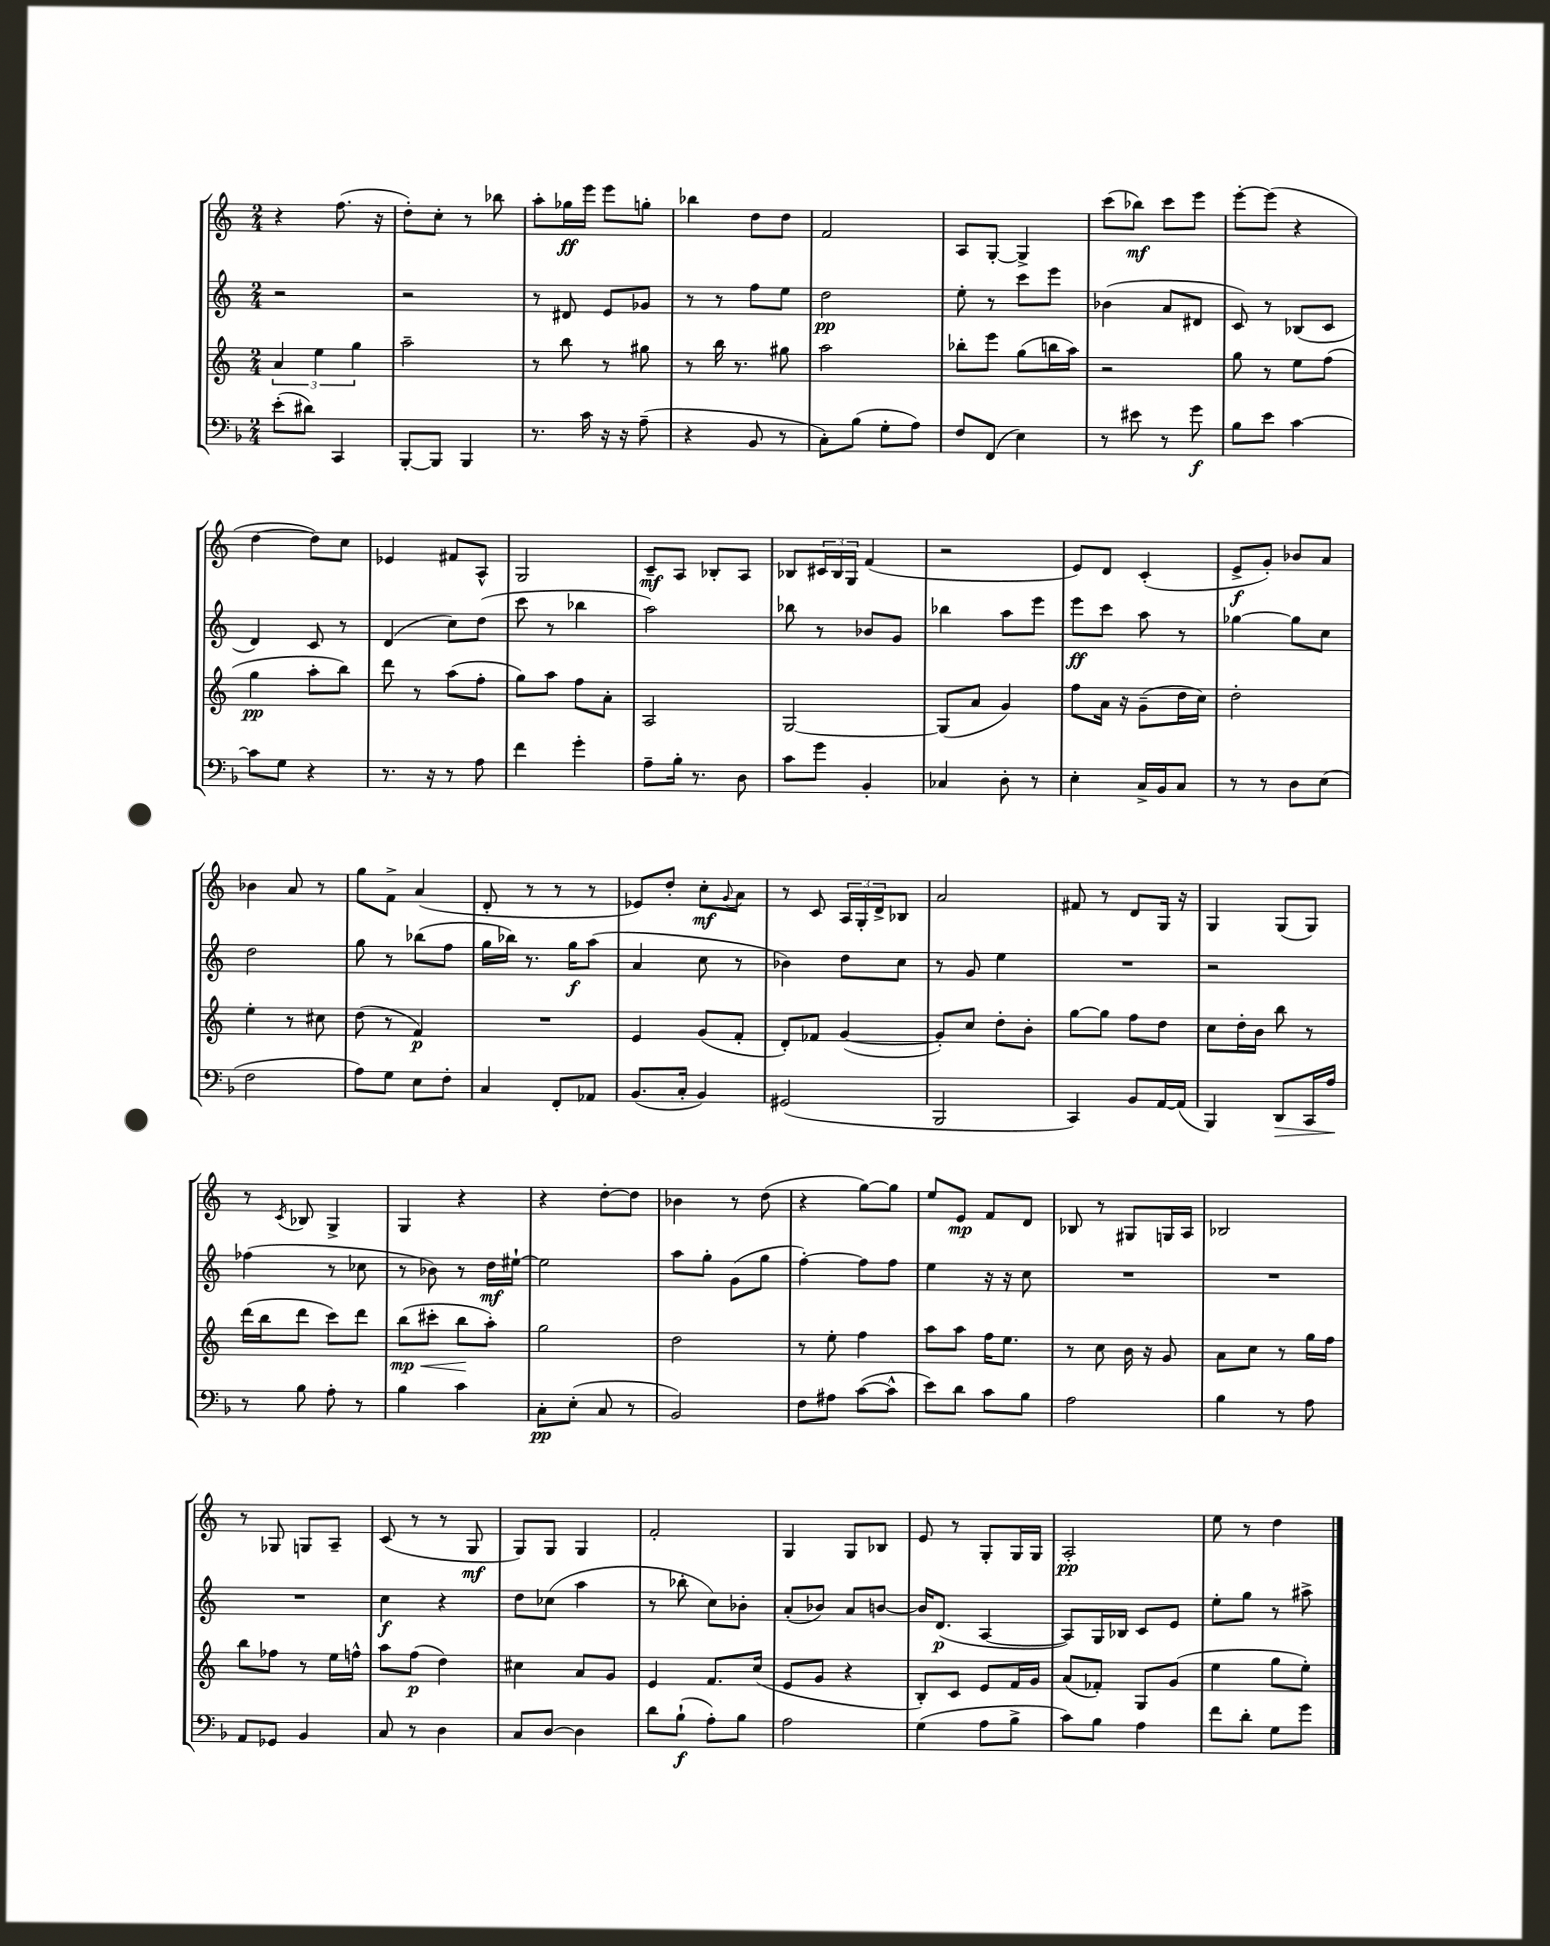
<<
\new StaffGroup <<
\new Staff = "s0" {
    \clef treble \key c \major \numericTimeSignature \time 2/4
    r4 f''8.( r16 |
    d''8-.) c''8-. r8 bes''8 |
    a''8-. ges''16\ff e'''16 e'''8 g''8-. |
    bes''4 d''8 d''8 |
    f'2 |
    a8 g8~-. g4-> |
    c'''8( bes''8\mf) c'''8 e'''8 |
    e'''8~-. e'''8( r4 |
    d''4~ d''8) c''8 |
    ees'4 fis'8 a8-^ |
    g2 |
    c'8--\mf a8 bes8-. a8 |
    bes8 \tuplet 3/2 { cis'16 bes16 g16 } f'4( |
    r2 |
    e'8) d'8 c'4-.( |
    e'8->\f g'8-.) bes'8 a'8 |
    bes'4 a'8 r8 |
    g''8 f'8-> a'4( |
    d'8-. r8 r8 r8 |
    ees'8) d''8-. c''8-.\mf \appoggiatura { g'8 } a'8 |
    r8 c'8 \tuplet 3/2 { a16 g16-. d'16-> } bes8 |
    a'2 |
    fis'8 r8 d'8 g16 r16 |
    g4 g8( g8) |
    r8 \acciaccatura { c'8 } bes8 g4-> |
    g4 r4 |
    r4 d''8~-. d''8 |
    bes'4 r8 d''8( |
    r4 g''8~) g''8 |
    e''8 e'8\mp f'8 d'8 |
    bes8 r8 gis8 g16 a16 |
    bes2 |
    r8 ges8 g8 a8-- |
    c'8( r8 r8 g8\mf |
    g8) g8 g4 |
    f'2-. |
    g4 g8 bes8 |
    e'8 r8 g8-. g16 g16 |
    a2-.\pp |
    e''8 r8 d''4 \bar "|." |
}
\new Staff = "s1" {
    \clef treble \key c \major \numericTimeSignature \time 2/4
    r2 |
    r2 |
    r8 dis'8 e'8 ges'8 |
    r8 r8 f''8 e''8 |
    d''2\pp |
    e''8-. r8 c'''8 e'''8 |
    bes'4( a'8 dis'8 |
    c'8) r8 bes8( c'8 |
    d'4) c'8 r8 |
    d'4( c''8) d''8( |
    c'''8 r8 bes''4 |
    a''2) |
    bes''8 r8 bes'8 g'8 |
    bes''4 a''8 e'''8 |
    e'''8\ff c'''8 a''8 r8 |
    ges''4~ ges''8 c''8 |
    d''2 |
    g''8 r8 bes''8( f''8 |
    g''16 bes''16) r8. g''16\f a''8( |
    a'4 c''8 r8 |
    bes'4) d''8 c''8 |
    r8 g'8 e''4 |
    R2 |
    r2 |
    fes''4( r8 ces''8 |
    r8 bes'8) r8 d''16\mf eis''16~-! |
    eis''2 |
    a''8 g''8-. g'8( g''8 |
    f''4~-.) f''8 f''8 |
    e''4 r16 r16 c''8 |
    R2 |
    R2 |
    R2 |
    c''4\f r4 |
    d''8 ces''8( a''4 |
    r8 bes''8-. c''8) bes'8-. |
    a'8-.( bes'8) a'8 b'8~ |
    b'16 d'8.\p( a4~ |
    a8) g16 bes16 c'8 e'8 |
    e''8-. g''8 r8 ais''8-> \bar "|." |
}
\new Staff = "s2" {
    \clef treble \key c \major \numericTimeSignature \time 2/4
    \tuplet 3/2 { a'4 e''4 g''4 } |
    a''2-- |
    r8 b''8 r8 gis''8 |
    r8 b''16 r8. gis''8 |
    a''2 |
    bes''8-. e'''8 g''8( b''16 a''16) |
    r2 |
    g''8 r8 e''8 f''8( |
    g''4\pp a''8-. b''8) |
    d'''8 r8 a''8( f''8-. |
    g''8) a''8 f''8 a'8-. |
    a2 |
    g2~ |
    g8( a'8 g'4) |
    f''8 a'16 r16 g'8--( d''16 c''16) |
    d''2-. |
    e''4-. r8 cis''8 |
    d''8( r8 f'4\p) |
    R2 |
    e'4 g'8( f'8-. |
    d'8-.) fes'8 g'4~( |
    g'8-.) c''8 d''8-. b'8-. |
    g''8~ g''8 f''8 d''8 |
    c''8 d''16-. b'16 b''8 r8 |
    d'''16( b''16 d'''8 c'''8) d'''8 |
    b''8\mp\<( cis'''8-. b''8\! a''8-.) |
    g''2 |
    d''2 |
    r8 e''8-. f''4 |
    a''8 a''8 f''16 e''8. |
    r8 c''8 b'16 r16 g'8 |
    a'8 c''8 r8 g''16 f''16 |
    b''8 fes''8 r8 e''16 f''16-^ |
    a''8 f''8\p( d''4) |
    cis''4 a'8 g'8 |
    e'4 f'8. c''16( |
    e'8 g'8 r4 |
    b8-.) c'8 e'8 f'16 g'16 |
    a'8( fes'8-.) g8 g'8( |
    e''4 g''8 e''8-.) \bar "|." |
}
\new Staff = "s3" {
    \clef bass \key f \major \numericTimeSignature \time 2/4
    e'8-.( dis'8) c,4 |
    bes,,8~-. bes,,8 bes,,4 |
    r8. c'16 r16 r16 a8--( |
    r4 bes,8 r8 |
    c8-.) bes8( g8-. a8) |
    f8 f,8( e4) |
    r8 eis'8 r8 g'8\f |
    bes8 e'8 c'4~ |
    c'8 g8 r4 |
    r8. r16 r8 a8 |
    f'4 g'4-. |
    a8-- bes16-. r8. d8 |
    c'8 g'8 bes,4-. |
    ces4 d8-. r8 |
    e4-. c16-> bes,16 c8 |
    r8 r8 d8 e8( |
    f2 |
    a8) g8 e8 f8-. |
    c4 f,8-. aes,8 |
    bes,8.( c16-. bes,4) |
    gis,2( |
    bes,,2 |
    c,4) bes,8 a,16~ a,16( |
    bes,,4) d,8\> c,16 a16\! |
    r8 bes8 a8-. r8 |
    bes4 c'4 |
    c8-.\pp e8-.( c8 r8 |
    bes,2) |
    f8 ais8 c'8~( c'8-^ |
    e'8) d'8 c'8 bes8 |
    a2 |
    bes4 r8 a8 |
    a,8 ges,8 bes,4 |
    c8 r8 d4 |
    c8 d8~ d4 |
    d'8 bes8-!\f( a8-.) bes8 |
    a2 |
    g4( a8 bes8-> |
    c'8) bes8 a4 |
    f'8 d'8-. g8 g'8 \bar "|." |
}
>>
>>
\layout { \context { \Score \remove "Bar_number_engraver" } }
